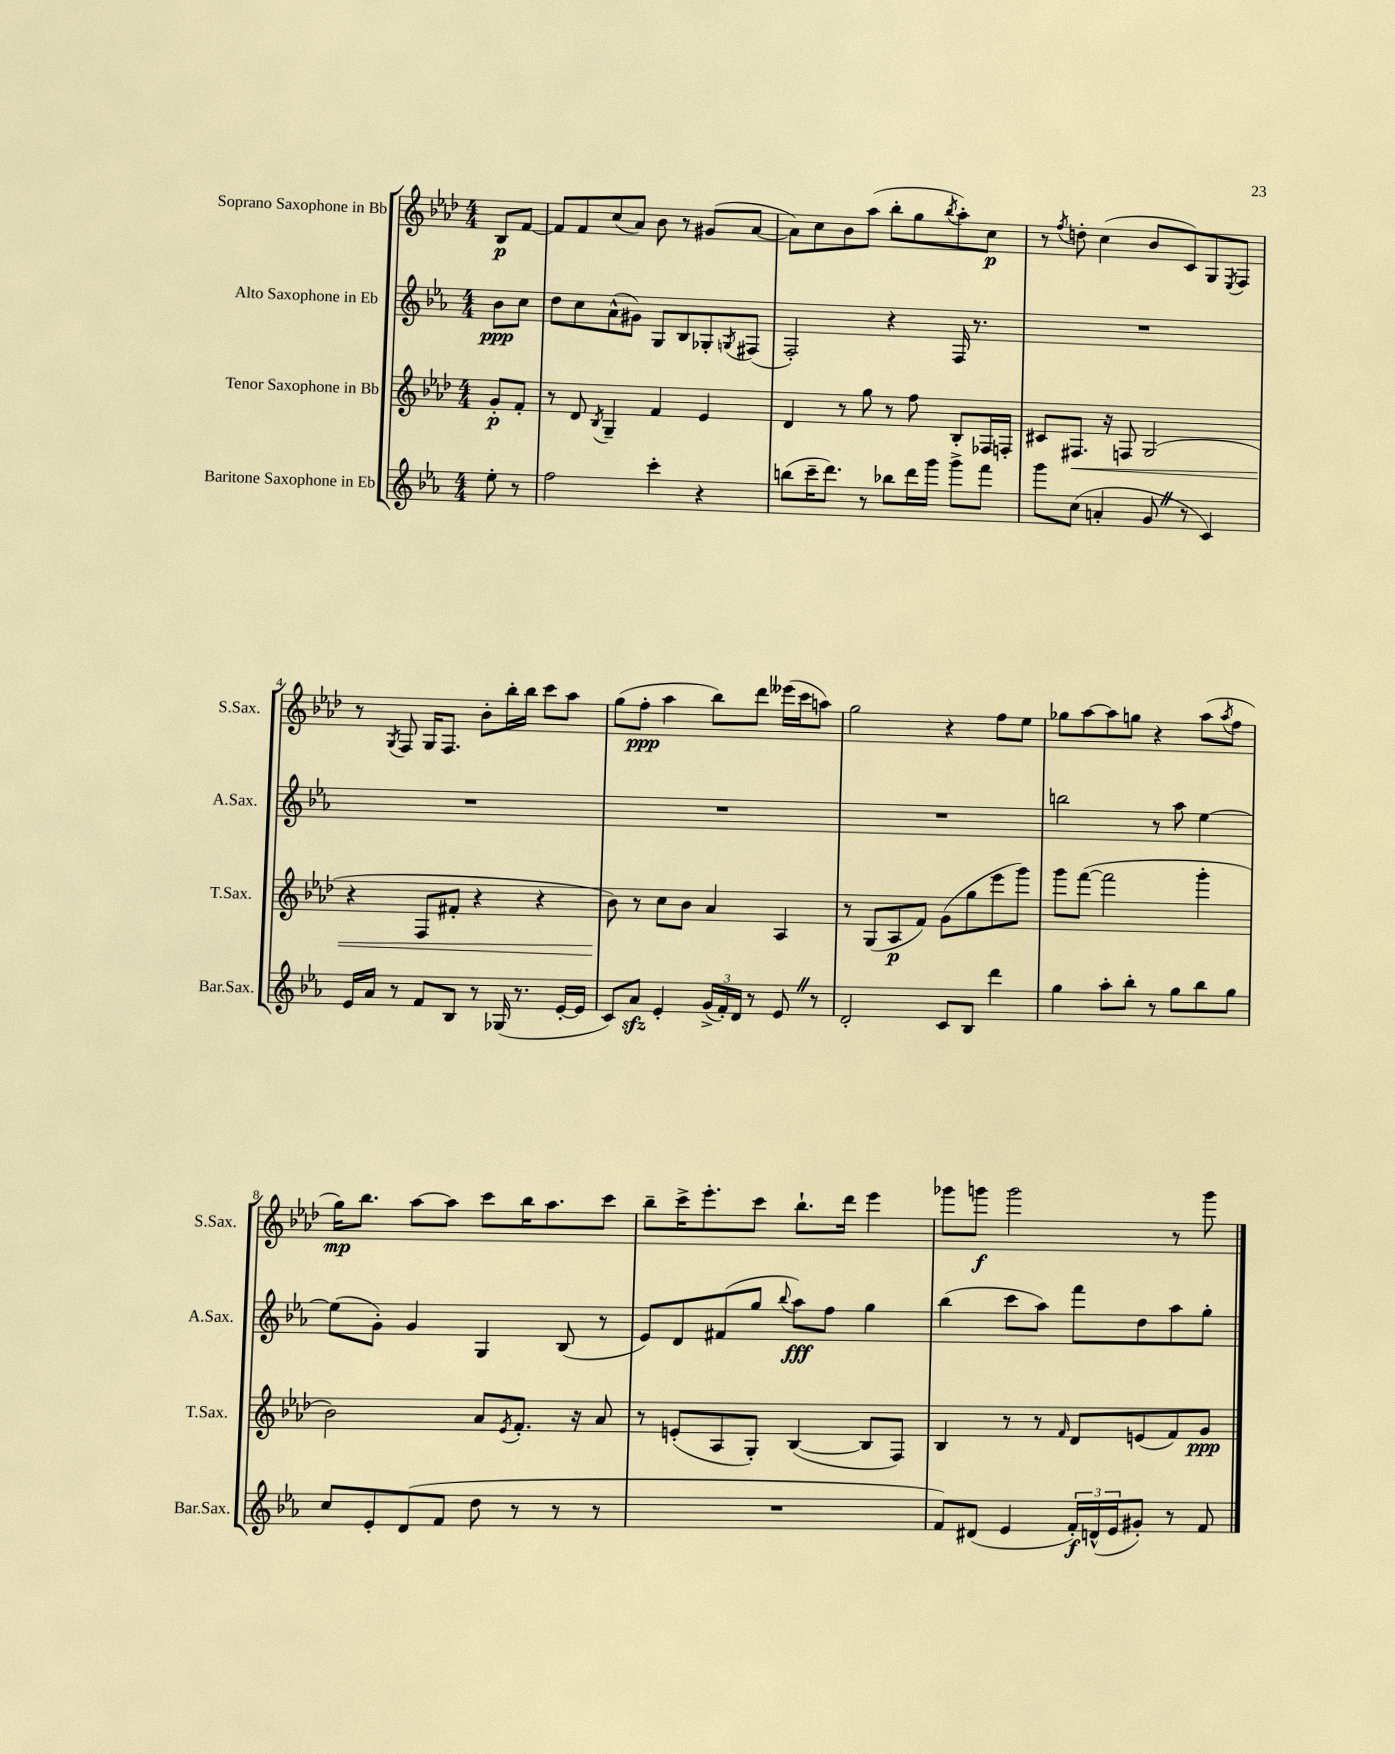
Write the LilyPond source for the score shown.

<<
\new StaffGroup <<
\new Staff = "s0" \with { instrumentName = "Soprano Saxophone in Bb" shortInstrumentName = "S.Sax." } {
    \clef treble \key aes \major \numericTimeSignature \time 4/4 \partial 4
    bes8\p f'8~ |
    f'8 f'8 c''8( aes'8) bes'8 r8 gis'8( aes'8~ |
    aes'8) c''8 bes'8 aes''8( bes''8-. g''8 \acciaccatura { bes''8 } aes''8-.) c''8\p |
    r8 \acciaccatura { f''8 } d''8-. c''4( bes'8 c'8) g8 \acciaccatura { ees8 } f8 |
    r8 \acciaccatura { g8 } f8 g16 f8. bes'8-. bes''16-. bes''16 c'''8 aes''8 |
    g''8( f''8-.\ppp aes''4 bes''8) des'''8 eeses'''16( c'''16 a''8) |
    g''2 r4 f''8 ees''8 |
    ges''8 aes''8~ aes''8 g''8 r4 aes''8( \acciaccatura { aes''8 } f''8 |
    g''16\mp) bes''8. aes''8~ aes''8 c'''8 bes''16 aes''8. c'''8 |
    bes''8-- c'''16-> ees'''8.-. c'''8 bes''8.-! des'''16 ees'''4 |
    ges'''8 g'''8\f g'''2 r8 g'''8 \bar "|." |
}
\new Staff = "s1" \with { instrumentName = "Alto Saxophone in Eb" shortInstrumentName = "A.Sax." } {
    \clef treble \key ees \major \numericTimeSignature \time 4/4 \partial 4
    bes'8\ppp c''8 |
    d''8 c''8 aes'8-^( gis'8) g8 bes8 ges8-. \acciaccatura { g8 } fis8( |
    f2-.) r4 f16 r8. |
    R1 |
    R1 |
    R1 |
    R1 |
    b''2 r8 aes''8 ees''4~ |
    ees''8( g'8-.) g'4 g4 bes8( r8 |
    ees'8) d'8 fis'8( g''8 \appoggiatura { bes''8 } aes''8\fff) f''8 g''4 |
    bes''4( c'''8 aes''8) f'''8 d''8 aes''8 g''8-. \bar "|." |
}
\new Staff = "s2" \with { instrumentName = "Tenor Saxophone in Bb" shortInstrumentName = "T.Sax." } {
    \clef treble \key aes \major \numericTimeSignature \time 4/4 \partial 4
    g'8-.\p f'8-. |
    r8 des'8 \acciaccatura { bes8 } g4-- f'4 ees'4 |
    des'4 r8 g''8 r8 f''8 bes8-. fes16 f16-. |
    cis'8 fis8.\< r16 f8 g2( |
    r4 f8 fis'8-. r4 r4 |
    bes'8\!) r8 c''8 bes'8 aes'4 aes4 |
    r8 g8( aes8\p f'8) g'8( g''8 ees'''8 g'''8) |
    g'''8 f'''8~( f'''2 g'''4-. |
    bes'2) aes'8 \acciaccatura { ees'8 } f'8.-. r16 aes'8 |
    r8 e'8-.( aes8 g8-.) bes4~( bes8 f8) |
    bes4 r8 r8 \grace { f'16 } des'8 e'8( f'8) g'8\ppp \bar "|." |
}
\new Staff = "s3" \with { instrumentName = "Baritone Saxophone in Eb" shortInstrumentName = "Bar.Sax." } {
    \clef treble \key ees \major \numericTimeSignature \time 4/4 \partial 4
    ees''8-. r8 |
    f''2 c'''4-. r4 |
    b''8( c'''16-- d'''8.) r8 bes''8 d'''16 g'''16 g'''8-> f'''8 |
    g'''8 c''8( a'4-. g'8 \once \override BreathingSign.text = \markup { \musicglyph "scripts.caesura.straight" } \breathe r8 c'4) |
    ees'16 aes'16 r8 f'8 bes8 r8 ges16( r8. ees'16~-. ees'16 |
    c'8) aes'8\sfz ees'4-. \tuplet 3/2 { g'16->( f'16-.) d'16 } r8 ees'8 \once \override BreathingSign.text = \markup { \musicglyph "scripts.caesura.straight" } \breathe r8 |
    d'2-. c'8 bes8 d'''4 |
    g''4 aes''8-. bes''8-. r8 g''8 bes''8 g''8 |
    c''8 ees'8-. d'8( f'8 d''8 r8 r8 r8 |
    R1 |
    f'8) dis'8( ees'4 \tuplet 3/2 { f'16-.\f) d'16-^( ees'16 } gis'8-.) r8 f'8 \bar "|." |
}
>>
>>
